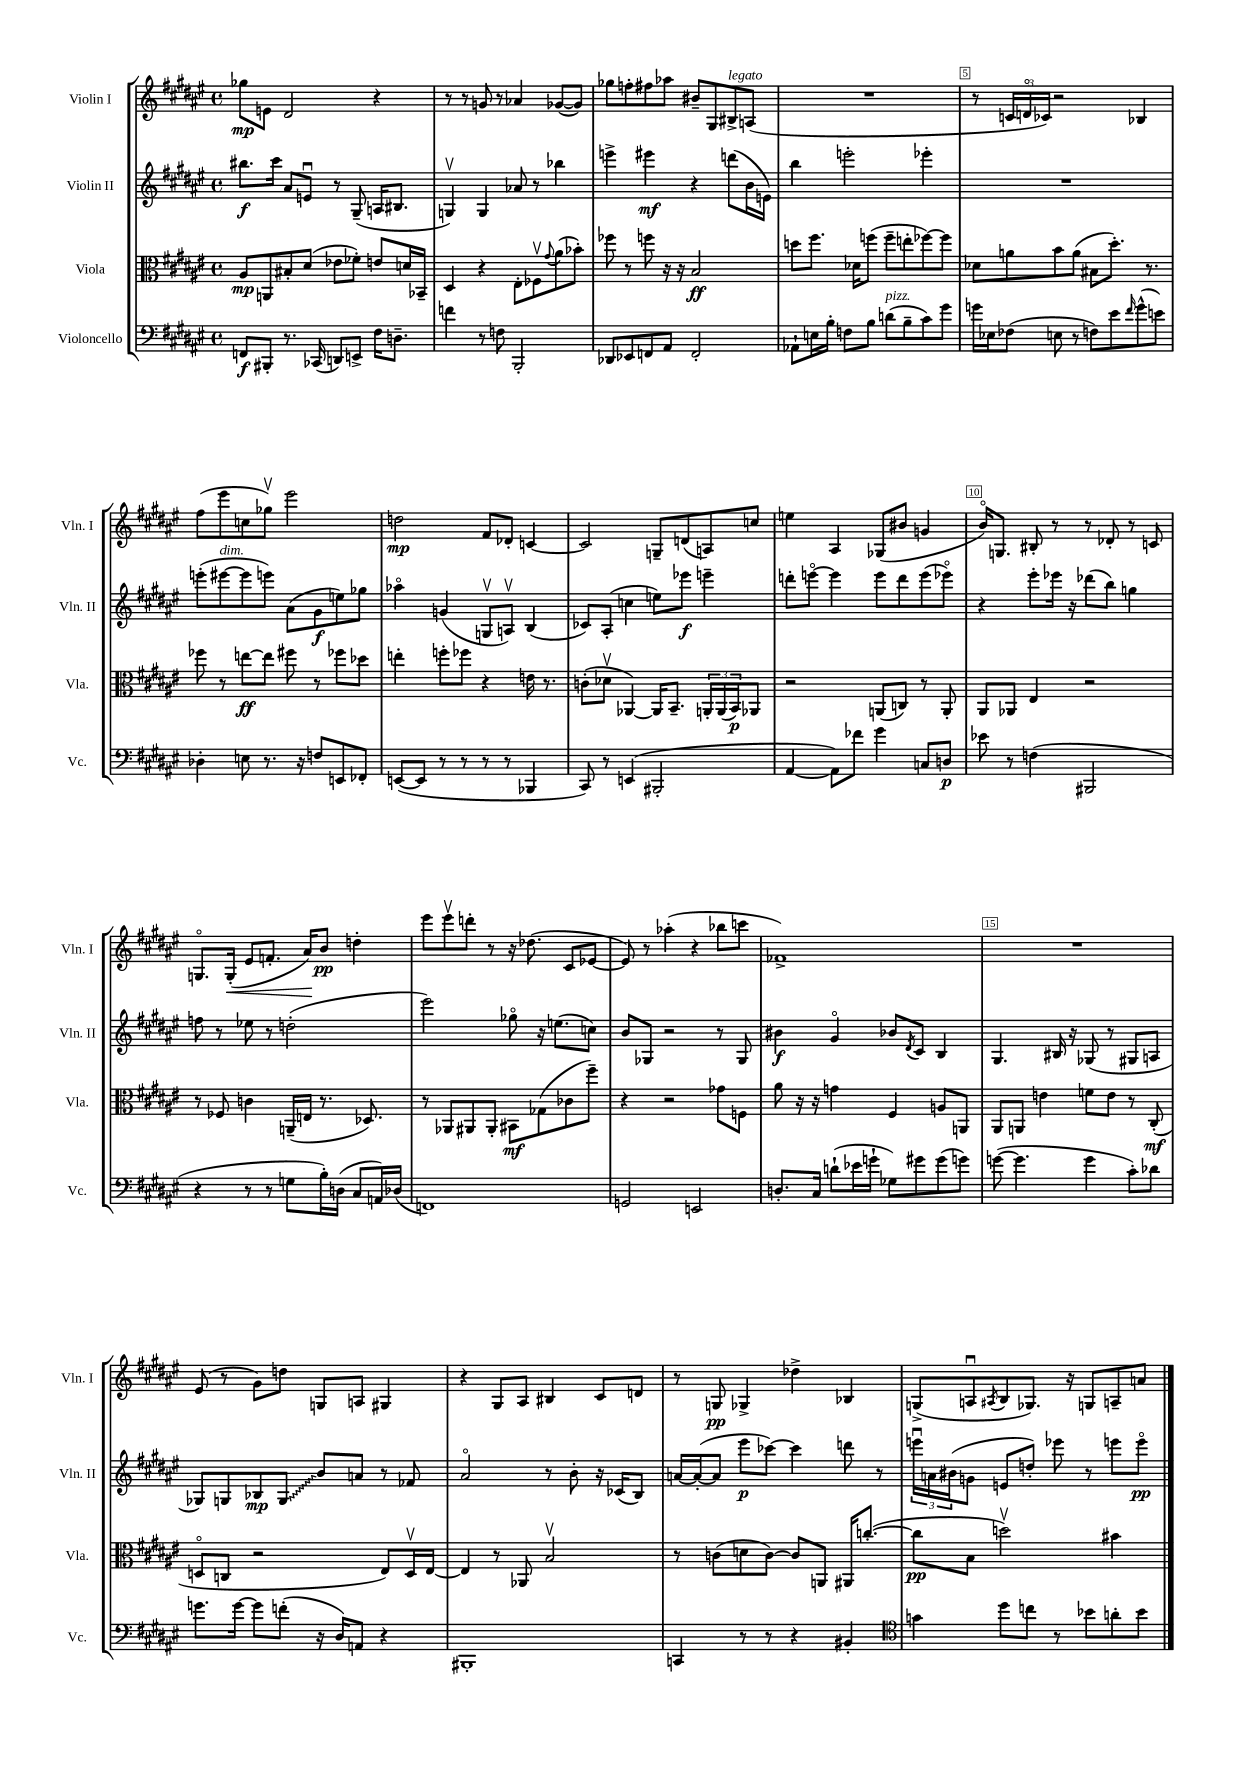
<<
\new StaffGroup <<
\new Staff = "s0" \with { instrumentName = "Violin I" shortInstrumentName = "Vln. I" } {
    \clef treble \key fis \major \defaultTimeSignature \time 4/4
    ges''8\mp e'8 dis'2 r4 |
    r8 r8 g'8 r8 aes'4 ges'8~( ges'8) |
    ges''8 f''8-. fis''8 aes''8 bis'8-- gis8 bis8->^\markup { \italic "legato" } a8( |
    R1 |
    r8 \tuplet 3/2 { c'16 d'16\flageolet ces'16) } r2 bes4 |
    fis''8( eis'''8 c''8 ges''8\upbow) eis'''2 |
    d''2\mp fis'8 des'8-. c'4~ |
    c'2 g8-- d'8( a8) c''8 |
    e''4 ais4 ges8( bis'8 g'4 |
    b'16\flageolet) g8. bis8-. r8 r8 des'8-. r8 c'8 |
    g8.\flageolet g16-.\<( eis'8 f'8.-. ais'16\!) b'8\pp d''4-. |
    eis'''8 eis'''8\upbow d'''8-. r8 r16 des''8.( cis'8 ees'8~ |
    ees'8) r8 aes''4-.( r4 bes''8 c'''8 |
    fes'1->) |
    R1 |
    eis'8( r8 gis'8) d''8 g8 a8 gis4 |
    r4 gis8 ais8 bis4 cis'8 d'8 |
    r8 g8\pp ges4-> des''4-> bes4 |
    g8->( a8\downbow \acciaccatura { ais8 } b8 ges8.) r16 g8 a8-- a'8 \bar "|." |
}
\new Staff = "s1" \with { instrumentName = "Violin II" shortInstrumentName = "Vln. II" } {
    \clef treble \key fis \major \defaultTimeSignature \time 4/4
    bis''8.\f cis'''16 ais'8 e'8\downbow r8 gis8--( a16 bis8. |
    g4\upbow) g4 aes'8 r8 bes''4 |
    e'''4-> eis'''4\mf r4 d'''8( b'16 e'16) |
    b''4 e'''2-. ees'''4-. |
    R1 |
    e'''8-.( eis'''8~^\markup { \italic "dim." } eis'''8 e'''8) ais'8( gis'8\f e''8) ges''8 |
    aes''4\flageolet g'4( g8\upbow a8\upbow) b4( |
    ces'8) ais8-.( c''4 e''8) ees'''8\f e'''4-- |
    d'''8-. e'''8~\flageolet e'''4 e'''8 d'''8 e'''8( ees'''8\flageolet) |
    r4 eis'''8-. ees'''16 r16 des'''8( b''8) g''4 |
    f''8 r8 ees''8 r8 d''2-.( |
    eis'''2) ges''8\flageolet r16 e''8.( c''8) |
    b'8 ges8 r2 r8 ges8 |
    bis'4\f gis'4\flageolet bes'8 \acciaccatura { dis'8 } cis'8 b4 |
    gis4. bis16 r16 ges8( r8 gis8 a8 |
    ges8) g8 bes8\mp \once \override Glissando.style = #'zigzag g8\glissando b'8 a'8 r8 fes'8 |
    ais'2\flageolet r8 b'8-. r16 ces'16( b8) |
    a'16~ a'16~-.( a'8 eis'''8\p ces'''8~) ces'''4 d'''8 r8 |
    \tuplet 3/2 { e'''16\downbow a'16 bis'16( } g'8 e'8 d''8-.) ees'''8 r8 e'''8 e'''8\flageolet\pp \bar "|." |
}
\new Staff = "s2" \with { instrumentName = "Viola" shortInstrumentName = "Vla." } {
    \clef alto \key fis \major \defaultTimeSignature \time 4/4
    ais8\mp a,8 bis8-. dis'8( ees'8 fes'8-.) e'8 d'16 bes,16-- |
    dis4 r4 eis8-. fes8\upbow \appoggiatura { gis'8 } ais'8( bes'8-.) |
    fes''8 r8 f''8 r16 r16 b2\ff |
    d''8 fis''8. des'16 f''8( f''8-- e''8-. fes''8~) fes''8 |
    des'8 a'8 b'8 a'8( bis8 dis''8.-.) r8. |
    fes''8 r8 e''8~\ff e''8 fis''8 r8 fes''8 des''8 |
    e''4-. f''8-. fes''8 r4 e'16 r8. |
    c'8-.( des'8\upbow aes,4~) aes,16 b,8.-- \tuplet 3/2 { a,16-. a,16( b,16\p) } aes,8 |
    r2 a,8( c8) r8 a,8-. |
    ais,8 aes,8 eis4 r2 |
    r8 fes8 c'4 a,16--( e16 r8. des8.) |
    r8 aes,8 ais,8 ais,8-. bis,8\mf ges8( ces'8 fis''8--) |
    r4 r2 ges'8 f8 |
    ais'8 r16 r16 g'4 fis4 a8 a,8 |
    ais,8 a,8 e'4 f'8 e'8 r8 cis8-.\mf( |
    d8\flageolet c8 r2 eis8) d16\upbow eis16~ |
    eis4 r8 aes,8 b2\upbow |
    r8 c'8( d'8 c'8~) c'8 a,8 ais,16 c''8.~-.( |
    c''8\pp b8 d''2\upbow) bis'4 \bar "|." |
}
\new Staff = "s3" \with { instrumentName = "Violoncello" shortInstrumentName = "Vc." } {
    \clef bass \key fis \major \defaultTimeSignature \time 4/4
    f,8\f bis,,8-. r8. ces,16( d,8) e,8-> fis16 d8.-- |
    f'4 r8 f8 b,,2-. |
    des,8 ees,8 f,8 ais,8 f,2-. |
    aes,8-! e16 b16-. f8 b8 d'8^\markup { \italic "pizz." }( b8-- cis'8) gis'8 |
    g'16 ees16 fes8( e8 r8 f8) eis'8 \grace { fis'16 } g'8-^( e'8) |
    des4-. e8 r8. r16 f8 e,8 fes,8-. |
    e,8~( e,8 r8 r8 r8 r8 bes,,4 |
    cis,8) r8 e,4( bis,,2-. |
    ais,4~ ais,8) fes'8 gis'4 c8 d8\p |
    ees'8 r8 f4( bis,,2 |
    r4 r8 r8 g8 b16-.) d16( cis8 a,16) des16( |
    f,1) |
    g,2 e,2 |
    d8.-. cis16 d'8-!( ees'16 g'16-! ges8) gis'8 gis'8( g'8) |
    g'8~( g'4. g'4 cis'8-.) des'8 |
    g'8. g'16~ g'8 f'8-.( r16 dis16) a,8 r4 |
    bis,,1-. |
    c,4 r8 r8 r4 bis,4-. |
    \clef tenor g'4 dis''8 c''8 r8 bes'8 a'8-. bes'8 \bar "|." |
}
>>
>>
\layout { \context { \Score \override BarNumber.break-visibility = ##(#f #t #t) barNumberVisibility = #(every-nth-bar-number-visible 5) \override BarNumber.stencil = #(make-stencil-boxer 0.1 0.3 ly:text-interface::print) } }
